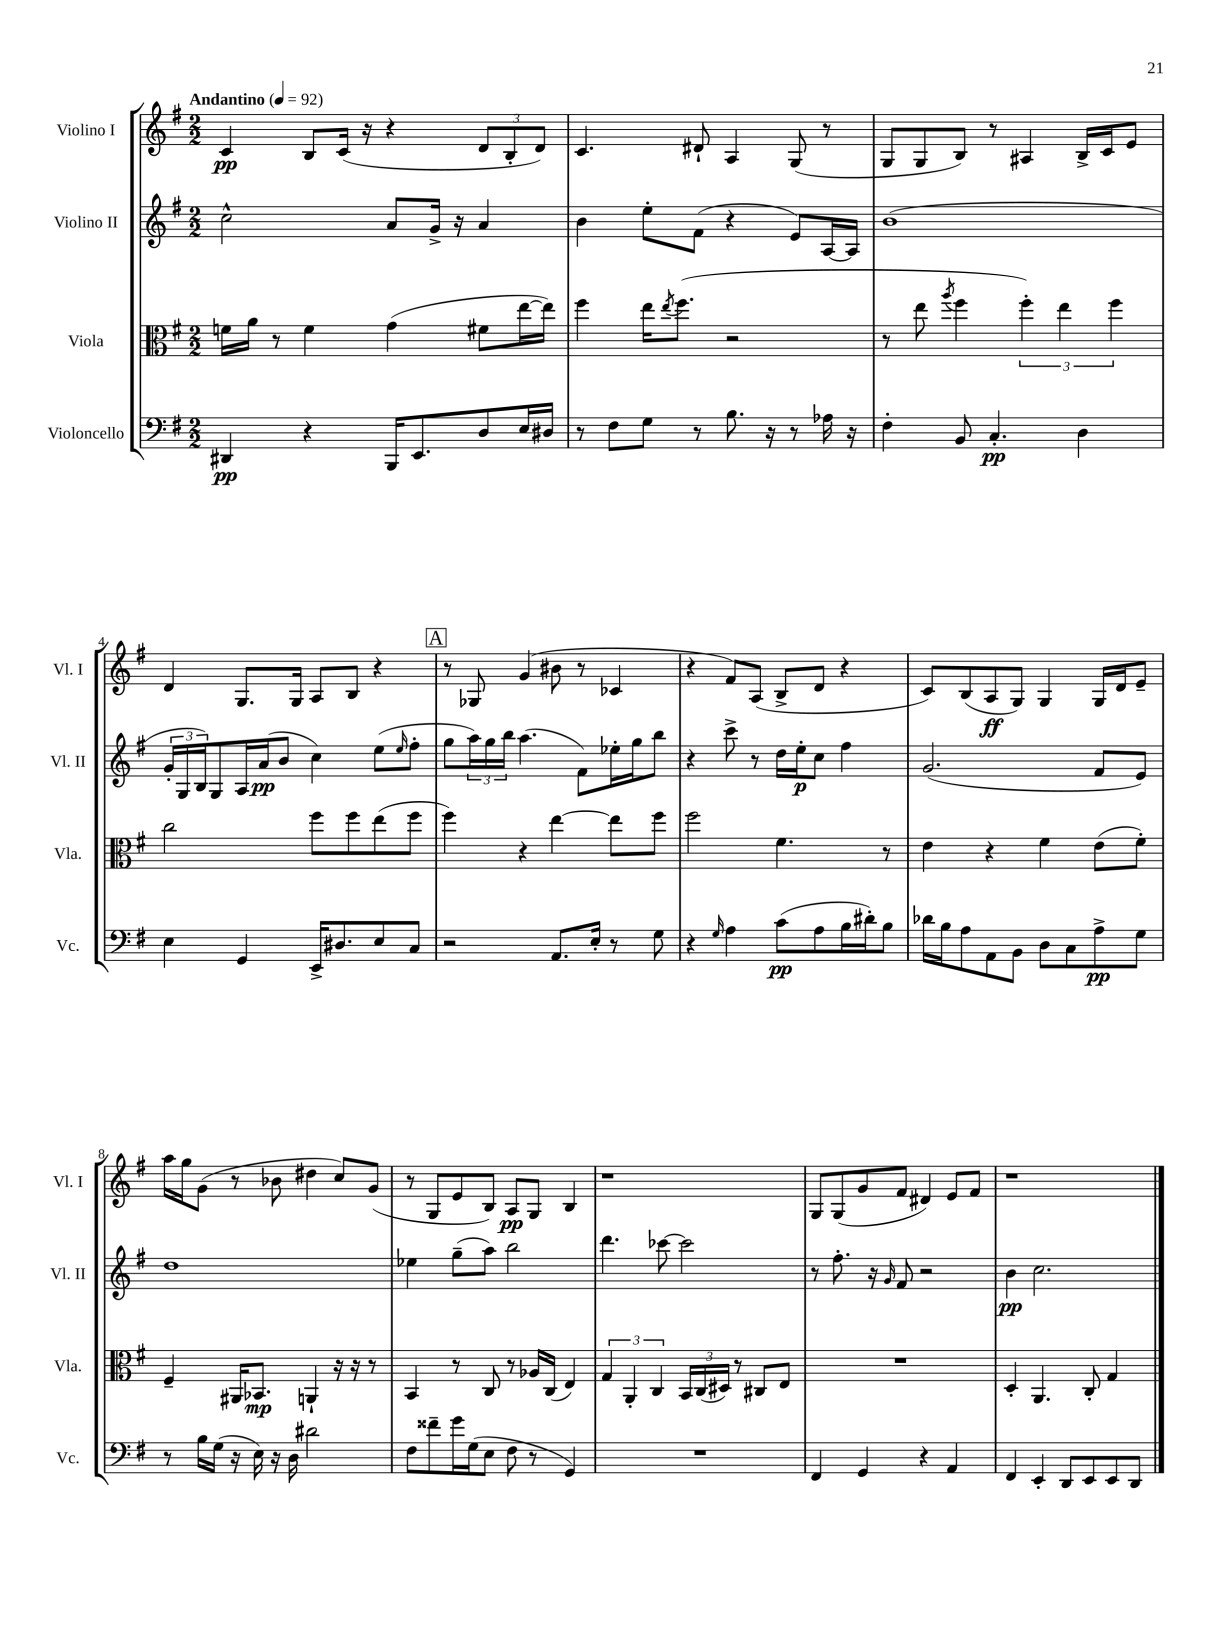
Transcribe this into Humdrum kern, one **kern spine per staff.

**kern	**kern	**kern	**kern
*staff4	*staff3	*staff2	*staff1
*clefF4	*clefC3	*clefG2	*clefG2
*k[f#]	*k[f#]	*k[f#]	*k[f#]
*M2/2	*M2/2	*M2/2	*M2/2
*MM92	*MM92	*MM92	*MM92
4DD#	16f	2cc^^	4c
.	16a	.	.
.	8r	.	.
4r	4f	.	8B
.	.	.	(16c
.	.	.	16r
16BBB	(4g	8a	4r
8.EE	.	.	.
.	.	16g^	.
.	.	16r	.
8D	8f#	4a	12d
.	.	.	12B'
16E	[16ee	.	.
.	.	.	12d)
16D#	16ee])	.	.
=	=	=	=
8r	4ff#	4b	4.c
8F#	.	.	.
8G	16ee	8ee'	.
.	8qee	.	.
.	(8.ff#	.	.
8r	.	(8f#	8d#`
8.B	2r	4r	4A
16r	.	.	.
8r	.	8e)	(8G
16A-	.	[16A	8r
16r	.	16A]	.
=	=	=	=
4F#'	8r	(1b	8G
.	8ee	.	8G
.	8qaa	.	.
8BB	4ff#	.	8B)
4.C'	.	.	8r
.	6ff#')	.	4A#
.	6ee	.	.
4D	.	.	16B^
.	.	.	16c
.	6ff#	.	.
.	.	.	8e
=	=	=	=
4E	2cc	24g'	4d
.	.	24G	.
.	.	24B)	.
.	.	8G	.
4GG	.	16A	8.G
.	.	(16a	.
.	.	8b	.
.	.	.	16G
16EE^	8ff#	4cc)	8A
8.D#	.	.	.
.	8ff#	.	8B
8E	(8ee	(8ee	4r
.	.	16qqee	.
8C	8ff#	8ff#'	.
=	=	=	=
2r	4ff#)	8gg	8r
.	.	24aa)	8G-
.	.	24gg	.
.	.	24bb	.
.	4r	(4.aa	(4g
8.AA	[4ee	.	8b#
.	.	8f#)	8r
16E'	.	.	.
8r	8ee]	16ee-'	4c-
.	.	16gg	.
8G	8ff#	8bb	.
=	=	=	=
4r	2ff#	4r	4r
16qqG	.	.	.
4A	.	8ccc^	8f#)
.	.	8r	(8A
(8c	4.f#	16dd	8B^
.	.	16ee'	.
8A	.	8cc	8d
16B	.	4ff#	4r
16d#')	.	.	.
8B	8r	.	.
=	=	=	=
16d-	4e	(2.g	8c)
16B	.	.	.
8A	.	.	(8B
8AA	4r	.	8A
8BB	.	.	8G)
8D	4f#	.	4G
8C	.	.	.
8A^	(8e	8f#	16G
.	.	.	16d
8G	8f#')	8e)	8e~
=	=	=	=
8r	4F#~	1dd	16aa
.	.	.	16gg
16B	.	.	(8g
(16G	.	.	.
16r	16AA#	.	8r
16E)	8.BB-	.	.
16r	.	.	8b-
16D	.	.	.
2d#	4AA`	.	4dd#
.	16r	.	8cc)
.	16r	.	.
.	8r	.	(8g
=	=	=	=
8F#	4BB	4ee-	8r
8f##~	.	.	8G
16g	8r	(8gg~	8e
(16G	.	.	.
8E	8C	8aa)	8B)
8F#	8r	2bb	8A
8r	16A-	.	8G
.	(16C	.	.
4GG)	4E)	.	4B
=	=	=	=
1r	6G	4.ddd	1r
.	6AA'	.	.
.	6C	.	.
.	.	[8ccc-	.
.	24BB	2ccc-]	.
.	(24C	.	.
.	24D#)	.	.
.	8r	.	.
.	8C#	.	.
.	8E	.	.
=	=	=	=
4FF#	1r	8r	8G
.	.	8.ff#'	(8G
4GG	.	.	8g
.	.	16r	.
.	.	16qqg	.
.	.	8f#	8f#
4r	.	2r	4d#)
4AA	.	.	8e
.	.	.	8f#
=	=	=	=
4FF#	4D'	4b	1r
4EE'	4.AA	2.cc	.
8DD	.	.	.
8EE	8C'	.	.
8EE	4G	.	.
8DD	.	.	.
==	==	==	==
*-	*-	*-	*-
